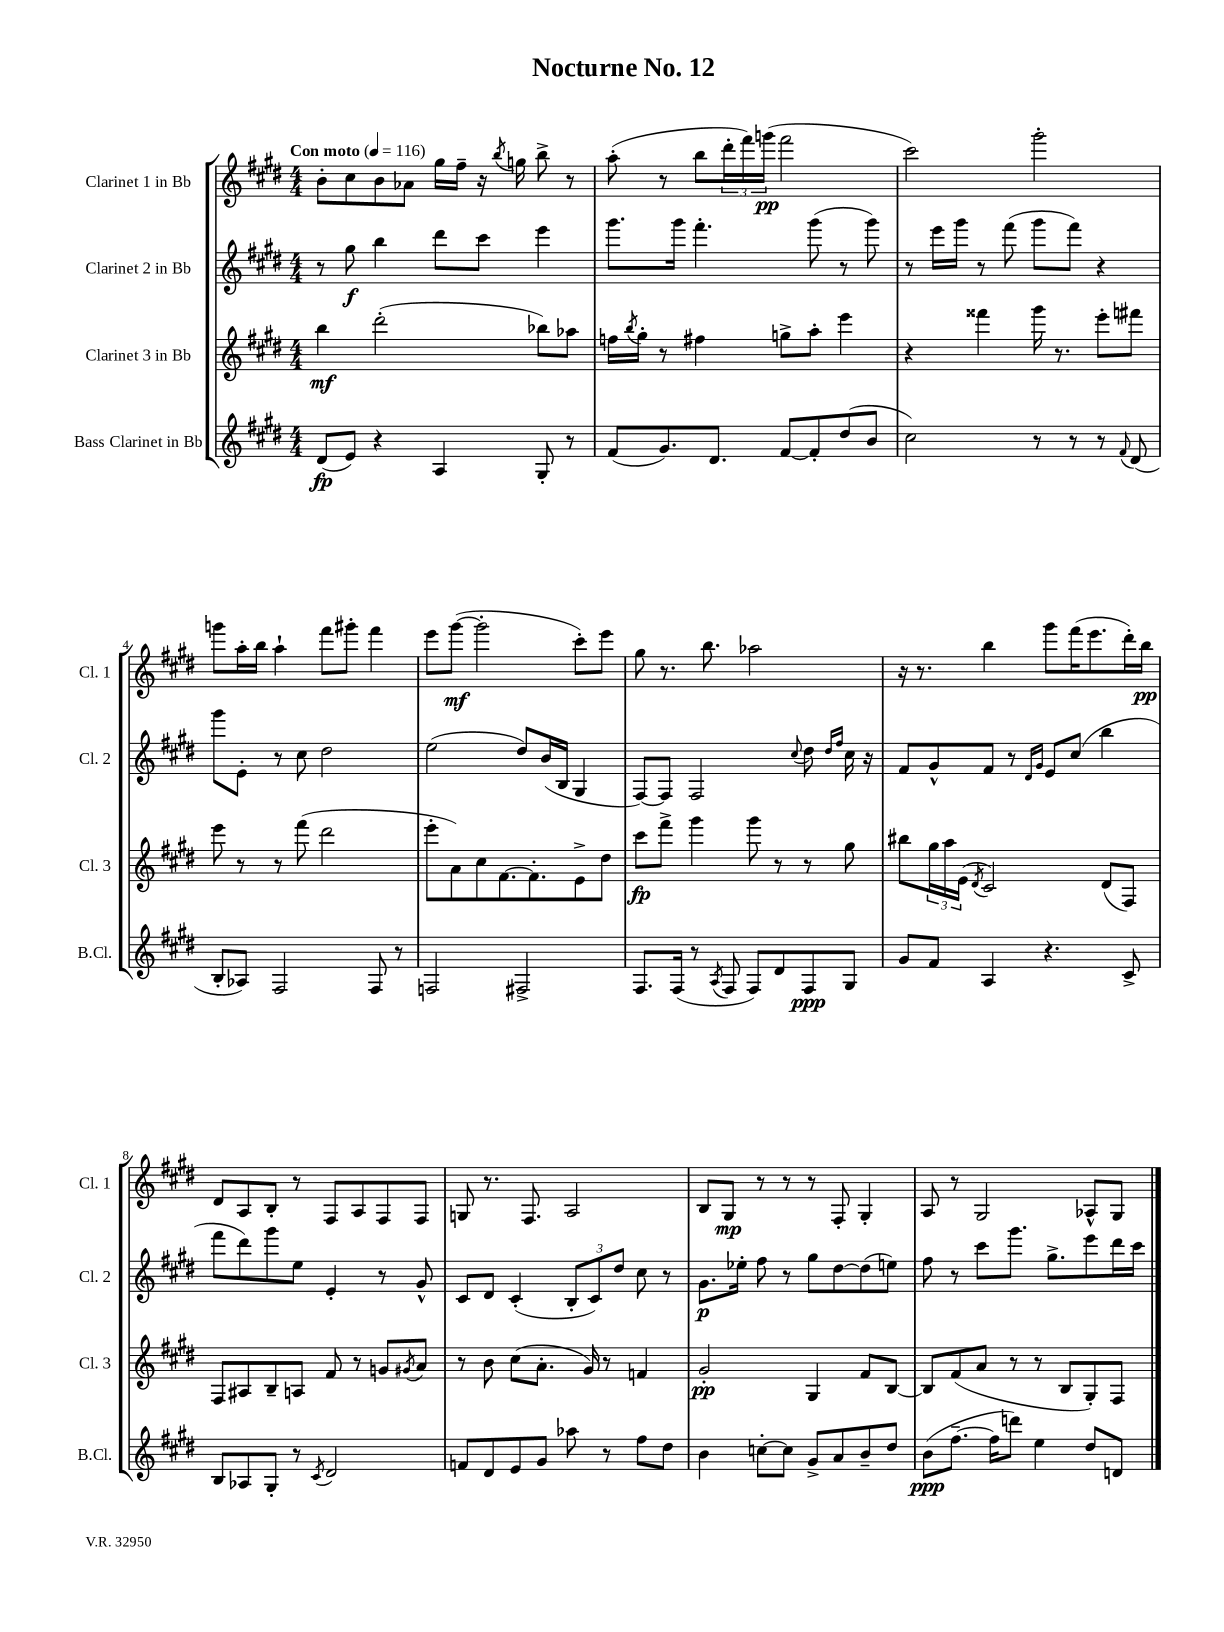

**kern	**dynam	**kern	**dynam	**kern	**dynam	**kern	**dynam
*part4	*part4	*part3	*part3	*part2	*part2	*part1	*part1
*staff4	*staff4	*staff3	*staff3	*staff2	*staff2	*staff1	*staff1
*I"Bass Clarinet in Bb	*	*I"Clarinet 3 in Bb	*	*I"Clarinet 2 in Bb	*	*I"Clarinet 1 in Bb	*
*I'B.Cl.	*	*I'Cl. 3	*	*I'Cl. 2	*	*I'Cl. 1	*
*clefG2	*	*clefG2	*	*clefG2	*	*clefG2	*
*k[f#c#g#d#]	*	*k[f#c#g#d#]	*	*k[f#c#g#d#]	*	*k[f#c#g#d#]	*
*M4/4	*	*M4/4	*	*M4/4	*	*M4/4	*
*MM116	*	*MM116	*	*MM116	*	*MM116	*
=1	=1	=1	=1	=1	=1	=1	=1
!	!	!	!	!	!	!LO:TX:a:B:t=Con moto	!
(8d#/L	fp	4bb\	mf	8r	.	8b'\L	.
8e/J)	.	.	.	8gg#\	f	8cc#\	.
4r	.	(2ddd#'\	.	4bb\	.	8b\	.
.	.	.	.	.	.	8a-X\J	.
4A/	.	.	.	8ddd#\L	.	16gg#\LL	.
.	.	.	.	.	.	16ff#~\JJ	.
.	.	.	.	8ccc#\J	.	16r	.
.	.	.	.	.	.	8qbb/	.
.	.	.	.	.	.	16ggn\	.
8G#'/	.	8bb-X\L)	.	4eee\	.	8bb^\	.
8r	.	8aa-X\J	.	.	.	8r	.
=2	=2	=2	=2	=2	=2	=2	=2
(8f#/L	.	16ffn\LL	.	8.ggg#\L	.	(8aa'\	.
.	.	8qbb/	.	.	.	.	.
.	.	16gg#'\JJ	.	.	.	.	.
8.g#/)	.	8r	.	.	.	8r	.
.	.	.	.	16ggg#\Jk	.	.	.
.	.	4ff#X\	.	4.fff#'\	.	8bb\L	.
8.d#/J	.	.	.	.	.	.	.
.	.	.	.	.	.	24ddd#'\L	.
.	.	.	.	.	.	24fff#\)	.
.	.	.	.	.	.	(24gggn\JJ	pp
[8f#/L	.	8ggn^\L	.	.	.	2fff#\	.
8f#'/]	.	8aa'\J	.	(8ggg#\	.	.	.
(8dd#/	.	4eee\	.	8r	.	.	.
8b/J	.	.	.	8ggg#\)	.	.	.
=3	=3	=3	=3	=3	=3	=3	=3
2cc#\)	.	4r	.	8r	.	2ccc#\)	.
.	.	.	.	16eee\LL	.	.	.
.	.	.	.	16ggg#\JJ	.	.	.
.	.	4fff##X\	.	8r	.	.	.
.	.	.	.	(8fff#\	.	.	.
8r	.	16ggg#\	.	8ggg#\L	.	2ggg#'\	.
.	.	8.r	.	.	.	.	.
8r	.	.	.	8fff#\J)	.	.	.
8r	.	8eee'\L	.	4r	.	.	.
8qqf#/	.	.	.	.	.	.	.
(8d#/	.	8fff#X\J	.	.	.	.	.
!!LO:LB:g=z
=4	=4	=4	=4	=4	=4	=4	=4
8B'/L	.	8eee\	.	8ggg#\L	.	8gggn\L	.
8A-X/J)	.	8r	.	8e'\J	.	16aa'\L	.
.	.	.	.	.	.	16bb\JJ	.
2F#/	.	8r	.	8r	.	4aa`\	.
.	.	(8fff#\	.	8cc#\	.	.	.
.	.	2ddd#\	.	2dd#\	.	8fff#\L	.
.	.	.	.	.	.	8ggg#X'\J	.
8F#/	.	.	.	.	.	4fff#\	.
8r	.	.	.	.	.	.	.
=5	=5	=5	=5	=5	=5	=5	=5
2Fn/	.	8eee'\L	.	(2ee\	.	8eee\L	.
.	.	8a\)	.	.	.	([8ggg#\J	mf
.	.	8cc#\	.	.	.	2ggg#'\]	.
.	.	[8.f#\	.	.	.	.	.
2F#X^/	.	.	.	8dd#/L)	.	.	.
.	.	8.f#'\]	.	.	.	.	.
.	.	.	.	(16b/L	.	.	.
.	.	.	.	16B/JJ	.	.	.
.	.	8e^\	.	4G#/	.	8ccc#'\L)	.
.	.	8dd#\J	.	.	.	8eee\J	.
=6	=6	=6	=6	=6	=6	=6	=6
8.F#/L	.	8ccc#\L	fp	[8F#/L)	.	8gg#\	.
.	.	8fff#^\J	.	8F#/J]	.	8.r	.
(16F#/Jk	.	.	.	.	.	.	.
8r	.	4ggg#\	.	2F#/	.	.	.
.	.	.	.	.	.	8.bb\	.
8qA/	.	.	.	.	.	.	.
8F#/	.	.	.	.	.	.	.
8F#/L)	.	8ggg#\	.	.	.	2aa-X\	.
8d#/	.	8r	.	.	.	.	.
.	.	.	.	8qqcc#/	.	.	.
8F#/	ppp	8r	.	8dd#\	.	.	.
.	.	.	.	16qqdd#/LL	.	.	.
.	.	.	.	16qqff#/JJ	.	.	.
8G#/J	.	8gg#\	.	16cc#\	.	.	.
.	.	.	.	16r	.	.	.
=7	=7	=7	=7	=7	=7	=7	=7
8g#/L	.	8bb#X\L	.	8f#/L	.	16r	.
.	.	.	.	.	.	8.r	.
8f#/J	.	24gg#\L	.	8g#^^/	.	.	.
.	.	24aa\	.	.	.	.	.
.	.	(24e\JJ	.	.	.	.	.
.	.	8qd#/	.	.	.	.	.
4A/	.	2c#/)	.	8f#/J	.	4bb\	.
.	.	.	.	8r	.	.	.
.	.	.	.	16qqd#/LL	.	.	.
.	.	.	.	16qqg#/JJ	.	.	.
4.r	.	.	.	8e/L	.	8ggg#\L	.
.	.	.	.	(8cc#/J	.	(16fff#\K	.
.	.	.	.	.	.	8.eee\	.
.	.	(8d#/L	.	4bb\	.	.	.
8c#^/	.	8F#/J)	.	.	.	16ddd#'\L)	.
.	.	.	.	.	.	16bb\JJ	pp
!!LO:LB:g=z
=8	=8	=8	=8	=8	=8	=8	=8
8B/L	.	8F#/L	.	8fff#\L	.	8d#/L	.
8A-X/	.	8A#X/	.	8ddd#\)	.	8A/	.
8G#'/J	.	8B~/	.	8ggg#\	.	8B'/J	.
8r	.	8An/J	.	8ee\J	.	8r	.
8qc#/	.	.	.	.	.	.	.
2d#/	.	8f#/	.	4e'/	.	8F#/L	.
.	.	8r	.	.	.	8A/	.
.	.	8gn/L	.	8r	.	8F#/	.
.	.	8qg#X/	.	.	.	.	.
.	.	8a/J	.	8g#^^/	.	8F#/J	.
=9	=9	=9	=9	=9	=9	=9	=9
8fn/L	.	8r	.	8c#/L	.	8Gn/	.
8d#/	.	8b\	.	8d#/J	.	8.r	.
8e/	.	(8cc#\L	.	(4c#'/	.	.	.
.	.	.	.	.	.	8.F#/	.
8g#/J	.	8.a'\J	.	.	.	.	.
8aa-X\	.	.	.	12B'/L	.	2A/	.
.	.	16g#/)	.	.	.	.	.
.	.	.	.	12c#/)	.	.	.
8r	.	8r	.	.	.	.	.
.	.	.	.	12dd#/J	.	.	.
8ff#\L	.	4fn/	.	8cc#\	.	.	.
8dd#\J	.	.	.	8r	.	.	.
=10	=10	=10	=10	=10	=10	=10	=10
4b\	.	2g#'/	pp	8.g#\L	p	8B/L	.
.	.	.	.	.	.	8G#/J	mp
.	.	.	.	16ee-X'\Jk	.	.	.
[8ccn'\L	.	.	.	8ff#\	.	8r	.
8cc\J]	.	.	.	8r	.	8r	.
8g#^/L	.	4G#/	.	8gg#\L	.	8r	.
8a/	.	.	.	[8dd#\	.	8F#'/	.
8b~/	.	8f#/L	.	(8dd#\]	.	4G#'/	.
8dd#/J	.	[8B/J	.	8een\J)	.	.	.
=11	=11	=11	=11	=11	=11	=11	=11
(8b\L	ppp	8B/L]	.	8ff#\	.	8A/	.
[8.ff#~\J	.	(8f#/	.	8r	.	8r	.
.	.	8a/J	.	8ccc#\L	.	2G#/	.
16ff#\KL]	.	.	.	.	.	.	.
8dddn\J)	.	8r	.	8.ggg#\J	.	.	.
4ee\	.	8r	.	.	.	.	.
.	.	.	.	8.gg#^\L	.	.	.
.	.	8B/L	.	.	.	.	.
8dd#/L	.	8G#'/)	.	8eee\	.	8A-X^^/L	.
8dn/J	.	8F#/J	.	16ddd#\L	.	8G#/J	.
.	.	.	.	16ccc#\JJ	.	.	.
==	==	==	==	==	==	==	==
*-	*-	*-	*-	*-	*-	*-	*-
